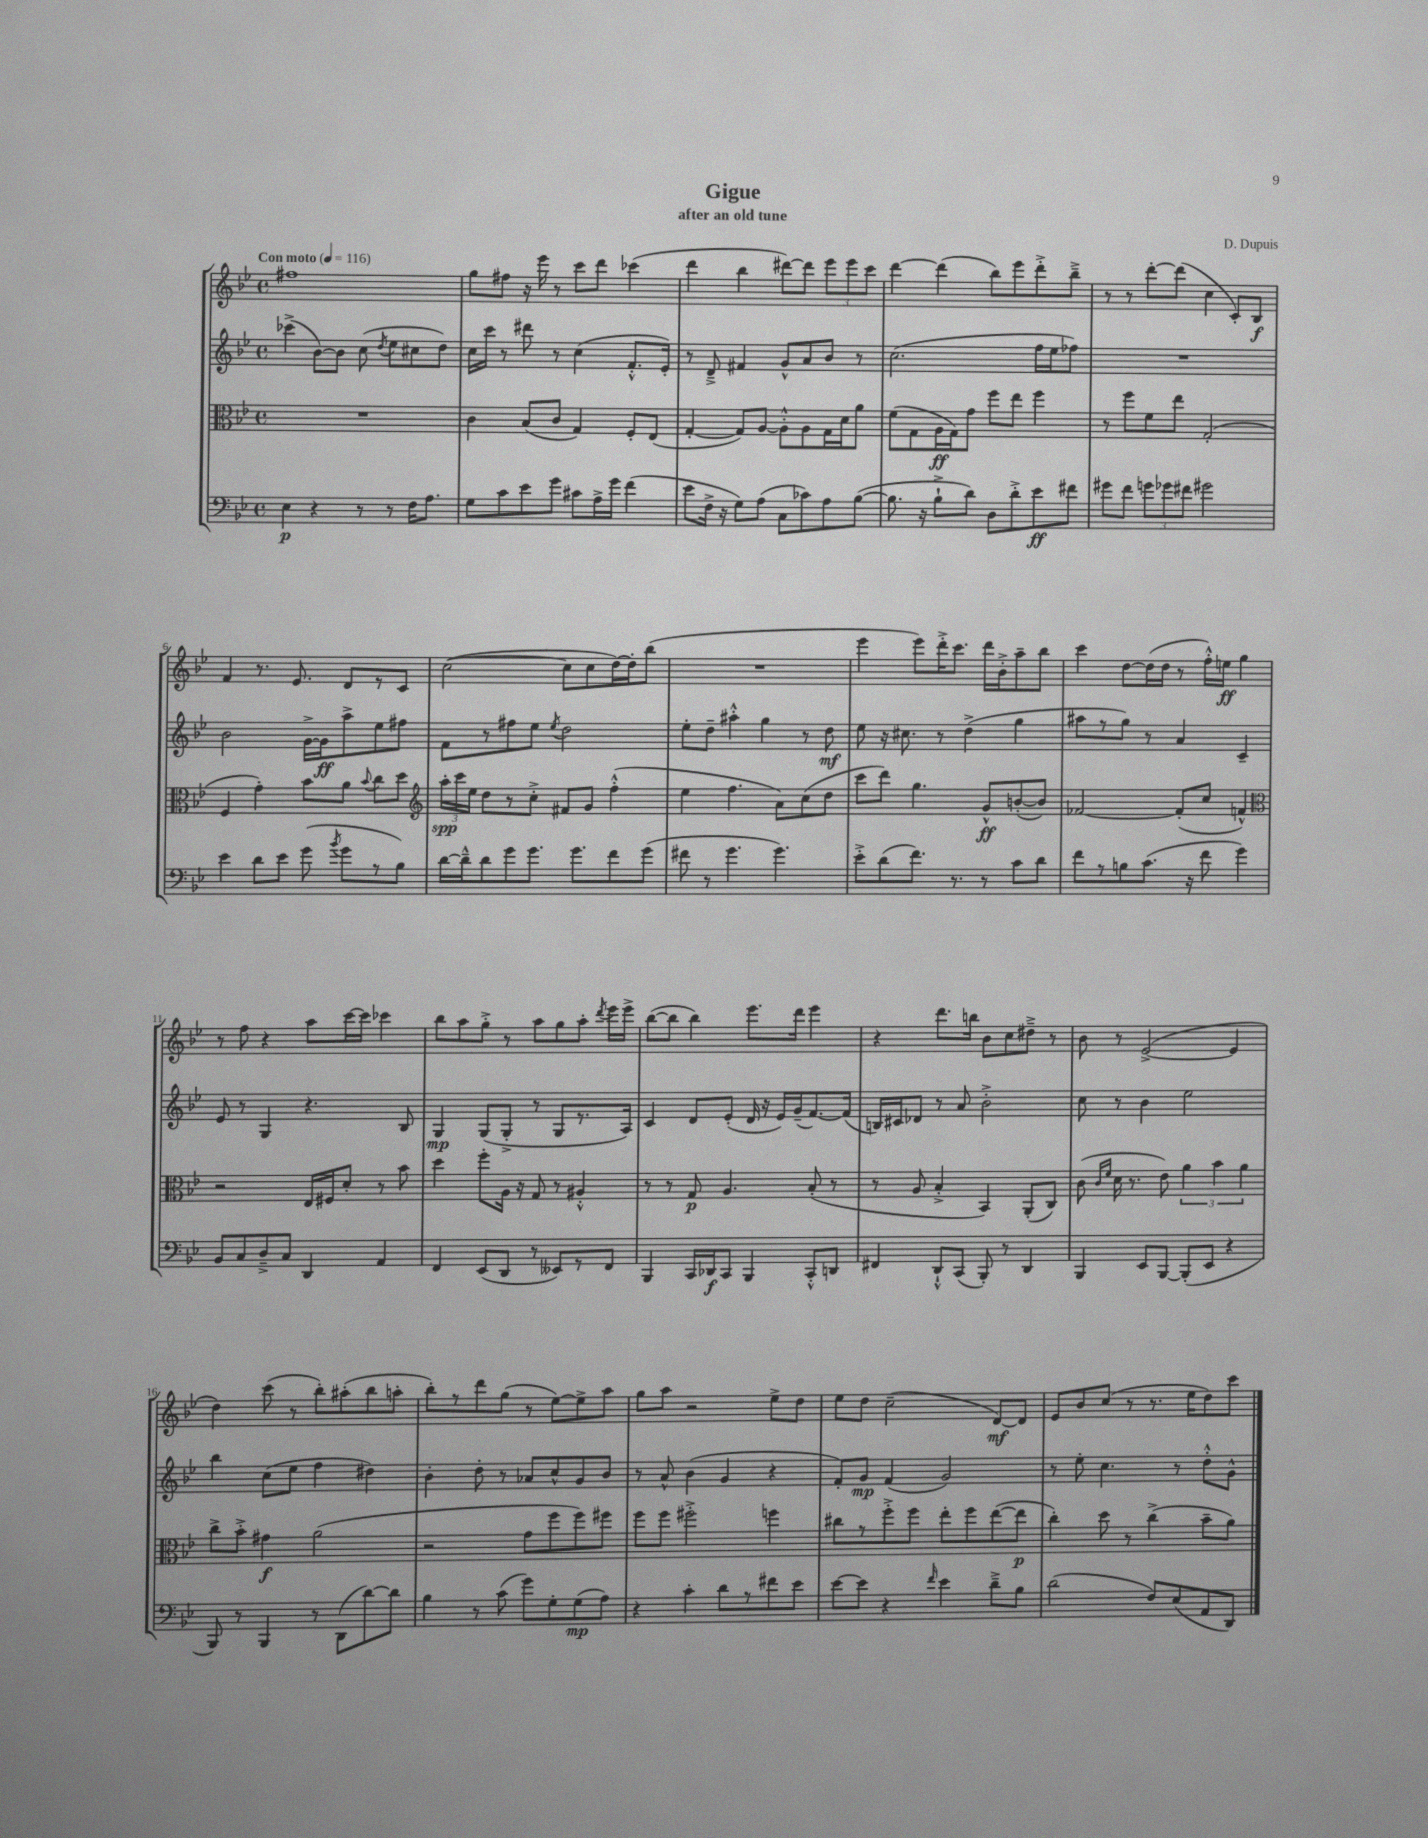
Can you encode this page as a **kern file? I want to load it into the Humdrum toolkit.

**kern	**dynam	**kern	**dynam	**kern	**dynam	**kern	**dynam
*part4	*part4	*part3	*part3	*part2	*part2	*part1	*part1
*staff4	*staff4	*staff3	*staff3	*staff2	*staff2	*staff1	*staff1
*clefF4	*	*clefC3	*	*clefG2	*	*clefG2	*
*k[b-e-]	*	*k[b-e-]	*	*k[b-e-]	*	*k[b-e-]	*
*M4/4	*	*M4/4	*	*M4/4	*	*M4/4	*
*met(c)	*	*met(c)	*	*met(c)	*	*met(c)	*
*MM116	*	*MM116	*	*MM116	*	*MM116	*
=1	=1	=1	=1	=1	=1	=1	=1
!	!	!	!	!	!	!LO:TX:a:B:t=Con moto	!
4E-\	p	1r	.	(4ccc-X^\	.	1ff#X	.
4r	.	.	.	[8b-\L)	.	.	.
.	.	.	.	8b-\J]	.	.	.
8r	.	.	.	(8cc\	.	.	.
.	.	.	.	8qdd/	.	.	.
8r	.	.	.	8ee-\L	.	.	.
16F\KL	.	.	.	8cc#X\	.	.	.
8.A\J	.	.	.	.	.	.	.
.	.	.	.	8dd\J)	.	.	.
=2	=2	=2	=2	=2	=2	=2	=2
8G\L	.	4c\	.	16cc\LL	.	8gg\L	.
.	.	.	.	16ccc\JJ	.	.	.
8c\	.	.	.	8r	.	8ff#X\J	.
8e-\	.	(8B-/L	.	8ddd#X\	.	16r	.
.	.	.	.	.	.	16eee-\	.
8g\J	.	8c/J	.	8r	.	8r	.
8c#X\L	.	4G/)	.	(4cc\	.	8ccc\L	.
16A^\L	.	.	.	.	.	8ddd\J	.
16g\JJ	.	.	.	.	.	.	.
(4f\	.	8F'/L	.	8.f'^^/L	.	(4ccc-X\	.
.	.	(8E-/J	.	.	.	.	.
.	.	.	.	16e-'/Jk)	.	.	.
=3	=3	=3	=3	=3	=3	=3	=3
8e-\L	.	[4G'/	.	8r	.	4ddd\	.
16F^\Jk	.	.	.	8d~^/	.	.	.
16r	.	.	.	.	.	.	.
8G\L)	.	8G/L])	.	4f#X/	.	4bb-\	.
(8A\J	.	[8A/J	.	.	.	.	.
8C\L	.	8A'^^\L]	.	8g^^/L	.	[8ddd#X\L)	.
8c-X\)	.	8A\	.	8a/	.	8ddd#\J]	.
8A\	.	16G\L	.	8b-/J	.	12eee-\L	.
.	.	16d\J	.	.	.	.	.
.	.	.	.	.	.	12eee-\	.
([8B-\J	.	8a\J	.	8r	.	.	.
.	.	.	.	.	.	12ccc\J	.
=4	=4	=4	=4	=4	=4	=4	=4
8.B-\]	.	(8f\L	.	(2.cc\	.	[4ddd\	.
.	.	8G\	.	.	.	.	.
16r	.	.	.	.	.	.	.
8B-`^\L	.	16A\L	ff	.	.	(4ddd\]	.
.	.	16G\J)	.	.	.	.	.
8d\J)	.	8g\J	.	.	.	.	.
8D\L	.	8ff\L	.	.	.	8bb-\L)	.
8d'^\	.	8ee-\J	.	.	.	8eee-\	.
8e-\	ff	4ff\	.	16ff\LL	.	8ddd'^\	.
.	.	.	.	16ee-\J	.	.	.
8f#X\J	.	.	.	8ff-X\J)	.	8bb-~^\J	.
=5	=5	=5	=5	=5	=5	=5	=5
8g#X\L	.	8r	.	1r	.	8r	.
8f\J	.	8ff\L	.	.	.	8r	.
12gn\L	.	8f\	.	.	.	[8ddd'\L	.
12g-X\	.	.	.	.	.	.	.
.	.	8ee-\J	.	.	.	(8ddd\J]	.
12f#X\J	.	.	.	.	.	.	.
2g#X\	.	(2G'/	.	.	.	4cc\	.
.	.	.	.	.	.	8c'/L)	.
.	.	.	.	.	.	8B-/J	f
!!LO:LB:g=z
=6	=6	=6	=6	=6	=6	=6	=6
4e-\	.	4F/	.	2b-\	.	4f/	.
8d\L	.	4g'\)	.	.	.	8.r	.
8e-\J	.	.	.	.	.	.	.
.	.	.	.	.	.	8.e-/	.
(8g\	.	8b-\L	.	[16g^\LL	.	.	.
.	.	.	.	16g\J]	ff	.	.
8qb-/	.	.	.	.	.	.	.
8g\L	.	8a\J	.	8aa^\	.	8d/L	.
.	.	8qqb-/	.	.	.	.	.
8r	.	8cc\L	.	8ee-\	.	8r	.
8B-\J)	.	8dd\J	.	8ff#X\J	.	8c/J	.
=7	=7	=7	=7	=7	=7	=7	=7
*	*	*clefG2	*	*	*	*	*
[16d\LL	.	24aa'\LL	spp	8f\L	.	([2cc\	.
.	.	24ccc\	.	.	.	.	.
16d~^^\J]	.	.	.	.	.	.	.
.	.	24ee-\JJ	.	.	.	.	.
8d\	.	8dd\L	.	8r	.	.	.
8g\	.	8r	.	8ff#X\	.	.	.
8.g\J	.	8cc'^\J	.	8ee-\J	.	.	.
.	.	.	.	8qee-/	.	.	.
.	.	8f#X/L	.	2dd\	.	8cc\L]	.
8.g\L	.	.	.	.	.	.	.
.	.	8g/J	.	.	.	8cc\	.
8f\	.	(4ff'^^\	.	.	.	[16dd\L)	.
.	.	.	.	.	.	16dd'\J]	.
(8g\J	.	.	.	.	.	(8bb-\J	.
=8	=8	=8	=8	=8	=8	=8	=8
8f#X\	.	4ee-\	.	8ee-'\L	.	1r	.
8r	.	.	.	8dd~\J	.	.	.
4.g\	.	4.ff\	.	4aa#X'^^\	.	.	.
.	.	.	.	4gg\	.	.	.
4.g\)	.	8a\L)	.	.	.	.	.
.	.	(8cc\	.	8r	.	.	.
.	.	8dd\J	.	8dd\	mf	.	.
=9	=9	=9	=9	=9	=9	=9	=9
8e-'^\L	.	8ccc\L	.	8ee-\	.	4eee-\	.
(8d\	.	8ddd\J)	.	16r	.	.	.
.	.	.	.	8.cc#X\	.	.	.
8.f\J)	.	4.gg\	.	.	.	8eee-\L)	.
.	.	.	.	8r	.	16ddd'^\K	.
8.r	.	.	.	.	.	8.ccc\J	.
.	.	.	.	(4dd^\	.	.	.
8r	.	8g^^/L	ff	.	.	16ddd\LL	.
.	.	.	.	.	.	16b-'^\J	.
8c\L	.	([8bn'/	.	4gg\	.	8aa~\	.
8d\J	.	8b/J])	.	.	.	8bb-\J	.
=10	=10	=10	=10	=10	=10	=10	=10
8f\L	.	[2f-X/	.	8aa#X\L	.	4ccc\	.
8r	.	.	.	8r	.	.	.
8Bn\	.	.	.	8gg\J)	.	[8dd\L	.
(8.c\J	.	.	.	8r	.	(16dd\L]	.
.	.	.	.	.	.	16dd\JJ	.
.	.	(8f-'/L]	.	4a/	.	8r	.
16r	.	.	.	.	.	.	.
8f\	.	8cc/J	.	.	.	16ff'^^\LL)	.
.	.	.	.	.	.	16een\JJ	ff
4g\)	.	4fn^^/)	.	4c~/	.	4gg\	.
!!LO:LB:g=z
=11	=11	=11	=11	=11	=11	=11	=11
*	*	*clefC3	*	*	*	*	*
8BB-/L	.	2r	.	8e-/	.	8r	.
8C/	.	.	.	8r	.	8ff\	.
8D~^/	.	.	.	4G/	.	4r	.
8C/J	.	.	.	.	.	.	.
4DD/	.	16E-/LL	.	4.r	.	8aa\L	.
.	.	16F#X/J	.	.	.	.	.
.	.	8d'/J	.	.	.	[16ccc\L	.
.	.	.	.	.	.	16ccc\JJ]	.
4AA/	.	8r	.	.	.	4ccc-X\	.
.	.	8b-\	.	8B-/	.	.	.
=12	=12	=12	=12	=12	=12	=12	=12
4FF/	.	4dd\	.	4G/	mp	8bb-\L	.
.	.	.	.	.	.	8aa\	.
(8EE-/L	.	8ff'\L	.	(8G/L	.	8gg'^\J	.
8DD/J	.	16A\Jk	.	8G'^/J	.	8r	.
.	.	16r	.	.	.	.	.
8r	.	8G/	.	8r	.	8aa\L	.
8EE--X/L)	.	8r	.	8G/L	.	8gg\	.
8r	.	4A#X'^^/	.	8.r	.	8aa'\J	.
.	.	.	.	.	.	8qddd/	.
8FF/J	.	.	.	.	.	16eee-\LL	.
.	.	.	.	16A/Jk)	.	16eee-^\JJ	.
=13	=13	=13	=13	=13	=13	=13	=13
4BBB-/	.	8r	.	4c/	.	([8bb-\L	.
.	.	8r	.	.	.	8bb-\J]	.
16CC/LL	.	8G/	p	8d/L	.	4bb-\)	.
16DD-X/J	f	.	.	.	.	.	.
8CC/J	.	4.A/	.	(8e-'/J	.	.	.
4BBB-/	.	.	.	16d/	.	8.eee-\L	.
.	.	.	.	16r	.	.	.
.	.	.	.	16e-/LL)	.	.	.
.	.	.	.	(16g~/J	.	16ddd\Jk	.
8CC'^^/L	.	(8B-'/	.	[8.f/)	.	4eee-\	.
8DDn/J	.	8r	.	.	.	.	.
.	.	.	.	(16f/Jk]	.	.	.
=14	=14	=14	=14	=14	=14	=14	=14
4FF#X/	.	8r	.	16Bn/LL)	.	4r	.
.	.	.	.	16c#X/J	.	.	.
.	.	8A/	.	8d-X/J	.	.	.
8DD`^^/L	.	4B-'^/	.	8r	.	8.ddd\L	.
(8CC/J	.	.	.	8a/	.	.	.
.	.	.	.	.	.	16bbn\Jk	.
8BBB-'/)	.	4BB-/)	.	2b-'^\	.	8b-\L	.
8r	.	.	.	.	.	8cc\	.
4DD/	.	(8AA'/L	.	.	.	8dd#X~^\J	.
.	.	8C/J)	.	.	.	8r	.
=15	=15	=15	=15	=15	=15	=15	=15
4BBB-/	.	(8c\	.	8cc\	.	8b-\	.
.	.	16qqc/LL	.	.	.	.	.
.	.	16qqf/JJ	.	.	.	.	.
.	.	16d\	.	8r	.	8r	.
.	.	8.r	.	.	.	.	.
8EE-/L	.	.	.	4b-\	.	([2e-^/	.
[8BBB-/J	.	8e-\)	.	.	.	.	.
(8BBB-'/L]	.	6a\	.	2ee-\	.	.	.
8EE-/J	.	.	.	.	.	.	.
.	.	6b-\	.	.	.	.	.
4r	.	.	.	.	.	4e-/]	.
.	.	6a\	.	.	.	.	.
!!LO:LB:g=z
=16	=16	=16	=16	=16	=16	=16	=16
8BBB-/)	.	8cc^\L	.	4bb-\	.	4dd\)	.
8r	.	8b-'^\J	.	.	.	.	.
4BBB-/	.	4g#X\	f	(8cc\L	.	(8ccc\	.
.	.	.	.	8ee-\J	.	8r	.
8r	.	(2a\	.	4ff\	.	8bb-'\L)	.
(8DD\L	.	.	.	.	.	(8aa#X'\	.
[8d\)	.	.	.	4dd#X\)	.	8bb-\	.
8d\J]	.	.	.	.	.	8aan'\J	.
=17	=17	=17	=17	=17	=17	=17	=17
4B-\	.	2r	.	4b-'\	.	8bb-'\L)	.
.	.	.	.	.	.	8r	.
8r	.	.	.	8dd'\	.	8ddd\	.
(8c\	.	.	.	8r	.	(8gg\J	.
8g\L)	.	8g\L	.	8a-X/L	.	8r	.
8G'\	.	8ff\	.	8cc^^/	.	[8ee-\L)	.
(8G\	mp	8ff\)	.	8g/	.	8ee-^\]	.
8A\J)	.	8ff#X\J	.	8b-/J	.	8aa\J	.
=18	=18	=18	=18	=18	=18	=18	=18
4r	.	8ff\L	.	8r	.	8gg\L	.
.	.	8ff\J	.	8a^^/	.	8aa\J	.
4c'\	.	2ff#X'^\	.	(4b-\	.	2r	.
8d\L	.	.	.	4g/	.	.	.
8r	.	.	.	.	.	.	.
8f#X\	.	4ffn\	.	4r	.	8ee-^\L	.
8e-\J	.	.	.	.	.	8dd\J	.
=19	=19	=19	=19	=19	=19	=19	=19
[8e-\L	.	8cc#X\L	.	8f'/L)	.	8ee-\L	.
8e-\J]	.	8r	.	8g/J	mp	8dd\J	.
4r	.	8ff'^\	.	(4f/	.	(2cc~\	.
.	.	8ff\J	.	.	.	.	.
16qqf/	.	.	.	.	.	.	.
4e-\	.	8ee-'\L	.	2g/)	.	.	.
.	.	8ff\	.	.	.	.	.
8d~^\L	.	([8ee-\	.	.	.	[8d/L)	mf
8B-\J	.	8ee-\J]	p	.	.	8d/J]	.
=20	=20	=20	=20	=20	=20	=20	=20
(2d\	.	4cc'\)	.	8r	.	8e-/L	.
.	.	.	.	8ee-'\	.	8b-/	.
.	.	8dd\	.	4.cc\	.	(8cc/J	.
.	.	8r	.	.	.	8r	.
8F/L)	.	(4cc^\	.	.	.	8.r	.
(8E-/	.	.	.	8r	.	.	.
.	.	.	.	.	.	16ee-\KL	.
8AA/	.	8b-~\L	.	8dd'^^\L	.	8dd\)	.
8DD/J)	.	8a\J)	.	8g^^\J	.	8ccc\J	.
==	==	==	==	==	==	==	==
*-	*-	*-	*-	*-	*-	*-	*-
